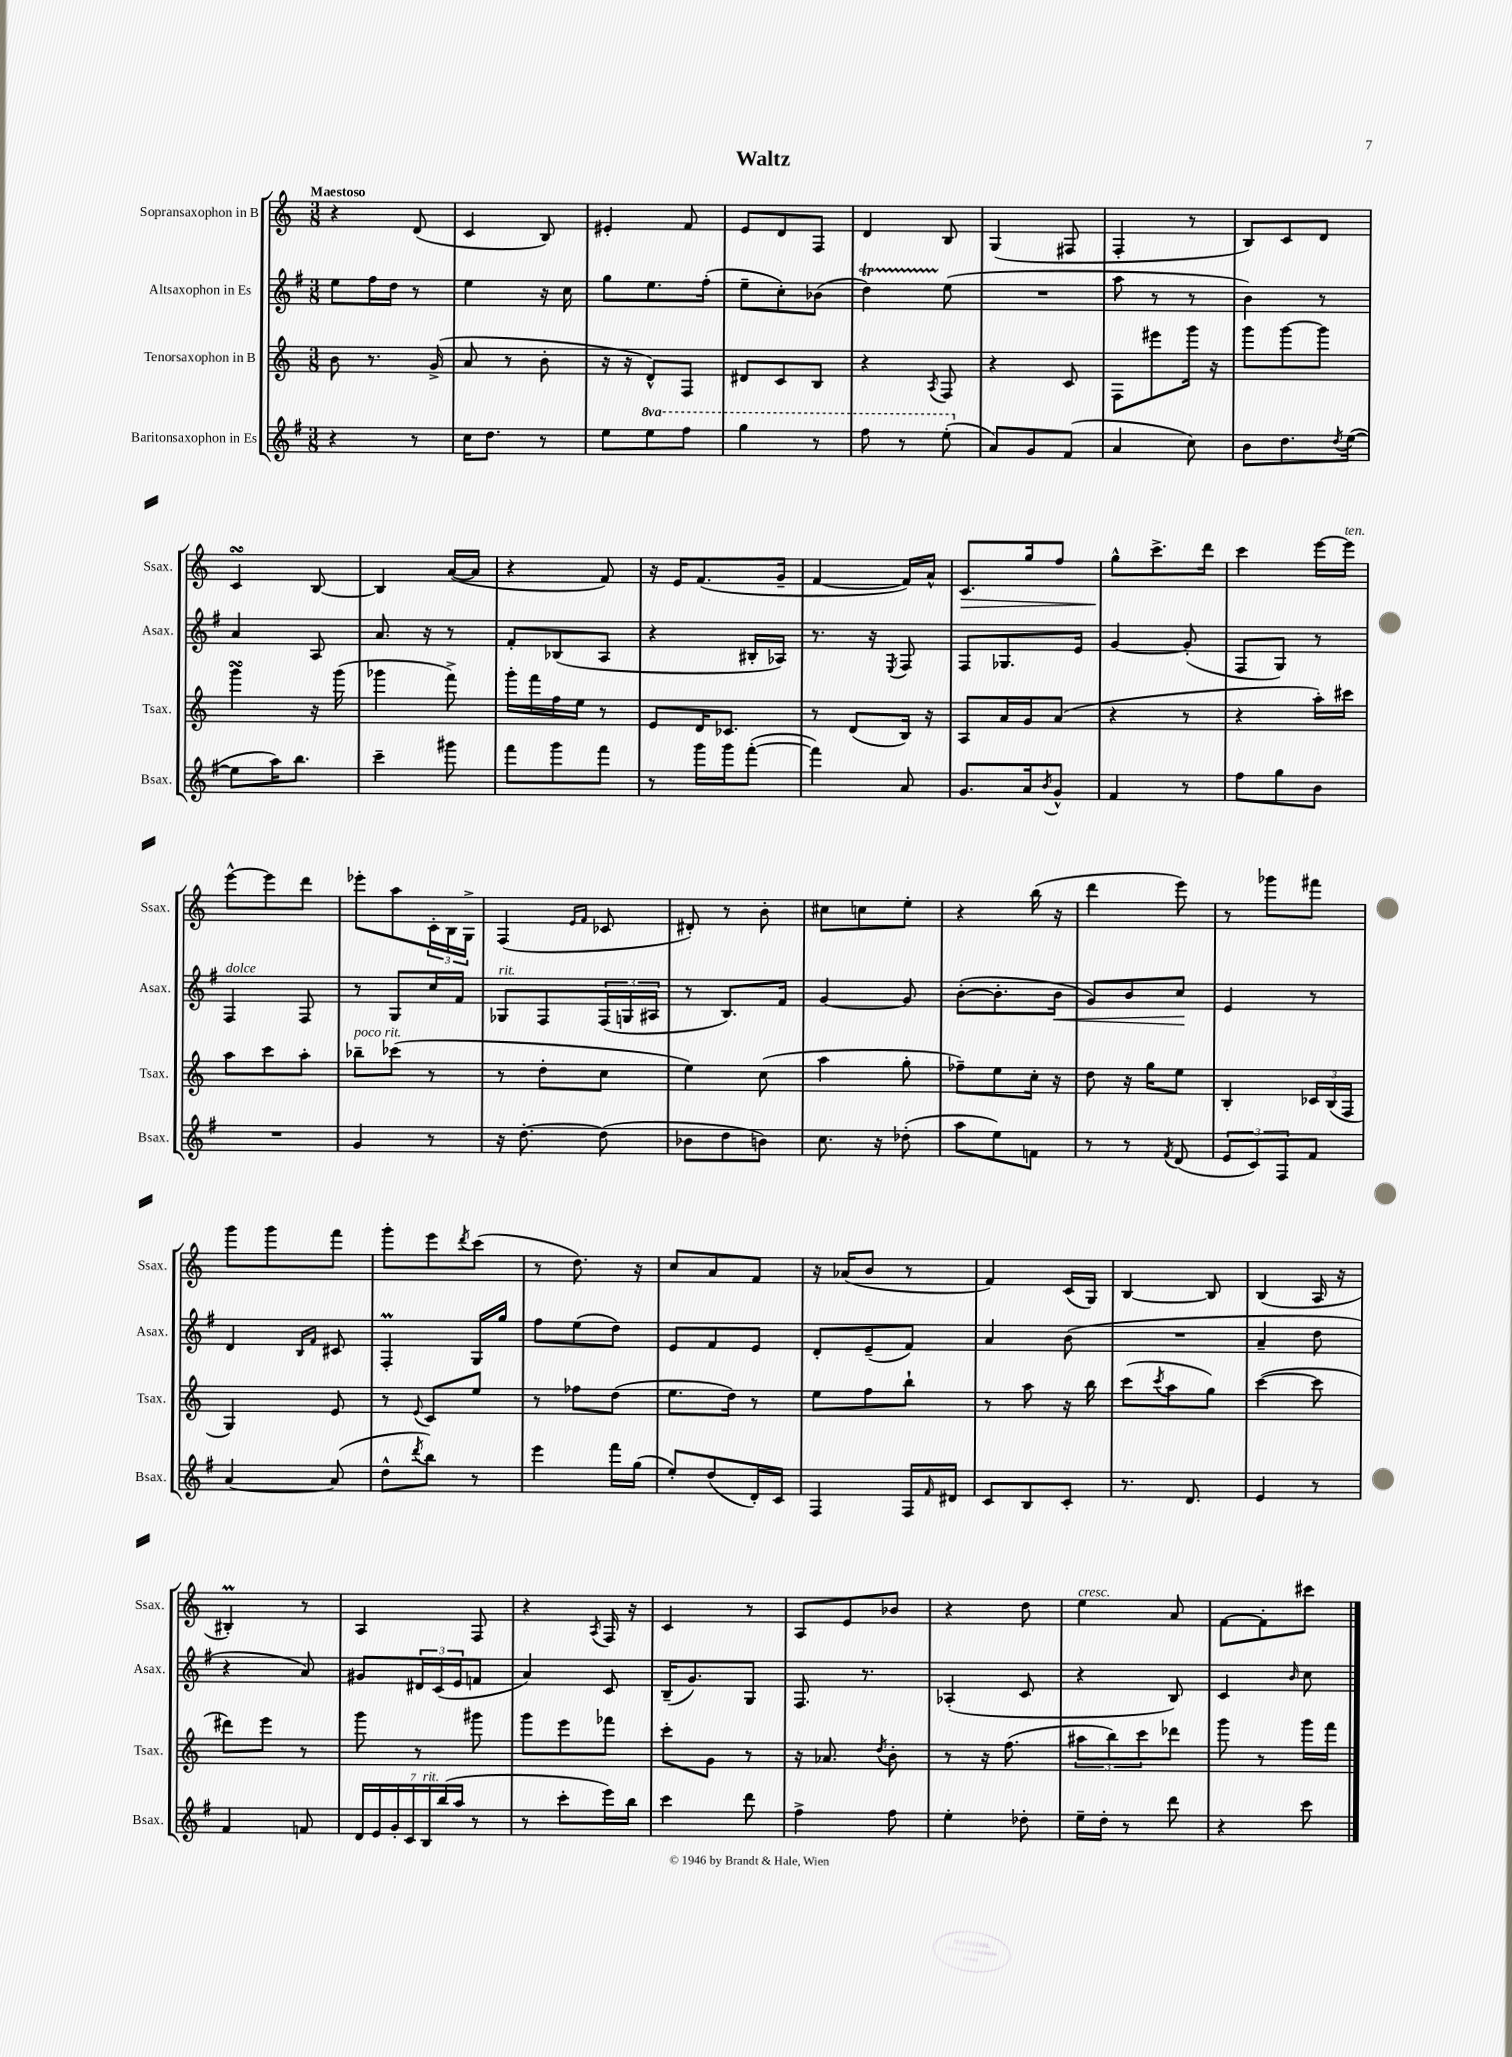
\header { title = "Waltz" }
<<
\new StaffGroup <<
\new Staff = "s0" \with { instrumentName = "Sopransaxophon in B" shortInstrumentName = "Ssax." } {
    \clef treble \key c \major \numericTimeSignature \time 3/8 \tempo "Maestoso"
    r4 d'8( |
    c'4 b8) |
    eis'4-. f'8 |
    e'8 d'8 f8 |
    d'4 b8 |
    g4( fis8 |
    f4-. r8 |
    b8) c'8 d'8 |
    c'4\turn b8~ |
    b4 a'16~( a'16 |
    r4 f'8) |
    r16 e'16 f'8.( g'16-- |
    f'4~ f'16) a'16-^ |
    c'8.\> g''16 f''8 |
    g''8-^\! c'''8.-> d'''16 |
    c'''4 e'''16~ e'''16^\markup { \italic "ten." } |
    e'''8~-^ e'''8 d'''8 |
    ees'''8-. a''8 \tuplet 3/2 { c'16-. b16 g16-> } |
    f4( \grace { e'16 f'16 } ces'8 |
    dis'8-.) r8 b'8-. |
    cis''8 c''8 e''8-. |
    r4 b''16( r16 |
    d'''4 e'''8) |
    r8 ges'''8 fis'''8 |
    g'''8 g'''8 f'''8 |
    g'''8-. e'''8 \acciaccatura { d'''8 } c'''8( |
    r8 d''8.) r16 |
    c''8 a'8 f'8 |
    r16 aes'16( b'8 r8 |
    f'4) c'16( g16) |
    b4~ b8 |
    b4( a16 r16 |
    bis4-.\prall) r8 |
    a4 f8 |
    r4 \acciaccatura { a8 } f16 r16 |
    c'4 r8 |
    a8 e'8 bes'8 |
    r4 d''8 |
    e''4^\markup { \italic "cresc." } a'8 |
    f'8~ f'8-. cis'''8 \bar "|." |
}
\new Staff = "s1" \with { instrumentName = "Altsaxophon in Es" shortInstrumentName = "Asax." } {
    \clef treble \key g \major \numericTimeSignature \time 3/8
    e''8 fis''16 d''16 r8 |
    e''4 r16 c''16 |
    g''8 e''8. fis''16-.( |
    e''8-- c''8-.) bes'8( |
    d''4\startTrillSpan) e''8\stopTrillSpan( |
    R4. |
    a''8 r8 r8 |
    b'4) r8 |
    a'4 a8 |
    a'8. r16 r8 |
    fis'8-. bes8( a8 |
    r4 bis16-. aes16) |
    r8. r16 \acciaccatura { e8 } fis8 |
    fis8 ges8. e'16 |
    g'4~ g'8-.( |
    fis8 g8) r8 |
    fis4^\markup { \italic "dolce" } fis8 |
    r8 g8 c''16 fis'16 |
    ges8^\markup { \italic "rit." } fis8 \tuplet 3/2 { fis16( g16 ais16 } |
    r8 b8.) fis'16 |
    g'4~ g'8 |
    b'8~-.( b'8.-. b'16\< |
    g'8) b'8 c''8\! |
    e'4 r8 |
    d'4 \grace { b16 fis'16 } cis'8 |
    fis4-.\prall g16 g''16 |
    fis''8 e''8( d''8) |
    e'8 fis'8 e'8 |
    d'8-. e'8--( fis'8) |
    a'4 b'8( |
    R4. |
    a'4-- d''8 |
    r4 a'8) |
    gis'8 \tuplet 3/2 { dis'16 c'16( e'16 } f'8 |
    a'4) c'8 |
    b16--( g'8.) g8 |
    fis8. r8. |
    aes4-.( c'8 |
    r4 b8) |
    c'4 \grace { b'16 } c''8 \bar "|." |
}
\new Staff = "s2" \with { instrumentName = "Tenorsaxophon in B" shortInstrumentName = "Tsax." } {
    \clef treble \key c \major \numericTimeSignature \time 3/8
    b'8 r8. g'16->( |
    a'8 r8 b'8-. |
    r16 r16 d'8-^) f8 |
    dis'8 c'8 b8 |
    r4 \acciaccatura { a8 } f8 |
    r4 c'8 |
    f8 eis'''8 g'''16 r16 |
    g'''8 g'''8~ g'''8 |
    g'''4\turn r16 g'''16( |
    ges'''4 f'''8->) |
    g'''16-. f'''16 f''16 e''16 r8 |
    e'8 d'16 ces'8. |
    r8 d'8( b16) r16 |
    a8 a'16 g'16 a'8( |
    r4 r8 |
    r4 a''16-.) cis'''16 |
    a''8 c'''8 a''8-. |
    bes''8--^\markup { \italic "poco rit." } ces'''8( r8 |
    r8 d''8-. c''8 |
    e''4) c''8( |
    a''4 g''8-. |
    fes''8--) e''8 c''16-. r16 |
    d''8 r16 g''16 e''8 |
    b4-. \tuplet 3/2 { ces'16 b16( f16 } |
    g4) e'8 |
    r8 \appoggiatura { e'8 } c'8 e''8 |
    r8 fes''8 d''8( |
    e''8. d''16) r8 |
    e''8 f''8 b''8-! |
    r8 a''8 r16 b''16 |
    c'''8( \acciaccatura { c'''8 } a''8 g''8) |
    c'''4~( c'''8 |
    dis'''8) e'''8 r8 |
    g'''8 r8 gis'''8 |
    g'''8 e'''8 fes'''8 |
    c'''8-. g'8 r8 |
    r16 aes'8. \acciaccatura { d''8 } b'8-. |
    r8 r16 f''8.( |
    \tuplet 3/2 { ais''8 b''8) c'''8 } des'''8 |
    g'''8 r8 g'''16 f'''16 \bar "|." |
}
\new Staff = "s3" \with { instrumentName = "Baritonsaxophon in Es" shortInstrumentName = "Bsax." } {
    \clef treble \key g \major \numericTimeSignature \time 3/8 \set Staff.ottavationMarkups = #ottavation-simple-ordinals
    r4 r8 |
    c''16 d''8. r8 |
    e''8 \ottava #1 e'''8 fis'''8 |
    g'''4 r8 |
    fis'''8 r8 e'''8-.( \ottava #0 |
    a'8) g'8 fis'8( |
    a'4 c''8) |
    b'8 d''8. \acciaccatura { d''8 } e''16~( |
    e''8 a''16) b''8. |
    c'''4-- gis'''8 |
    fis'''8 g'''8 fis'''8 |
    r8 g'''16 g'''16 fis'''8~-.( |
    fis'''4) a'8 |
    g'8. a'16 \acciaccatura { b'8 } g'8-^ |
    fis'4 r8 |
    fis''8 g''8 b'8 |
    R4. |
    g'4 r8 |
    r16 d''8.~-. d''8( |
    bes'8 d''8 b'8) |
    c''8. r16 des''8-.( |
    a''8 e''8) f'8 |
    r8 r8 \acciaccatura { fis'8 } d'8( |
    \tuplet 3/2 { e'8 c'8) fis8 } fis'8 |
    a'4~ a'8( |
    d''8-^ \acciaccatura { d'''8 } b''8) r8 |
    e'''4 fis'''16 g''16( |
    e''8-.) d''8( d'16-.) c'16 |
    fis4 fis16 \grace { fis'16 } dis'16 |
    c'8 b8 c'8-. |
    r8. d'8. |
    e'4 r8 |
    fis'4 f'8 |
    \tuplet 7/4 { d'16 e'16 g'16-. c'16 b16^\markup { \italic "rit." } b''16( a''16 } r8 |
    r8 c'''8-. e'''16) b''16 |
    c'''4 d'''8 |
    fis''4-> fis''8 |
    e''4-. des''8-. |
    e''16-- d''16-. r8 d'''8 |
    r4 c'''8 \bar "|." |
}
>>
>>
\layout { \context { \Score \remove "Bar_number_engraver" } }
